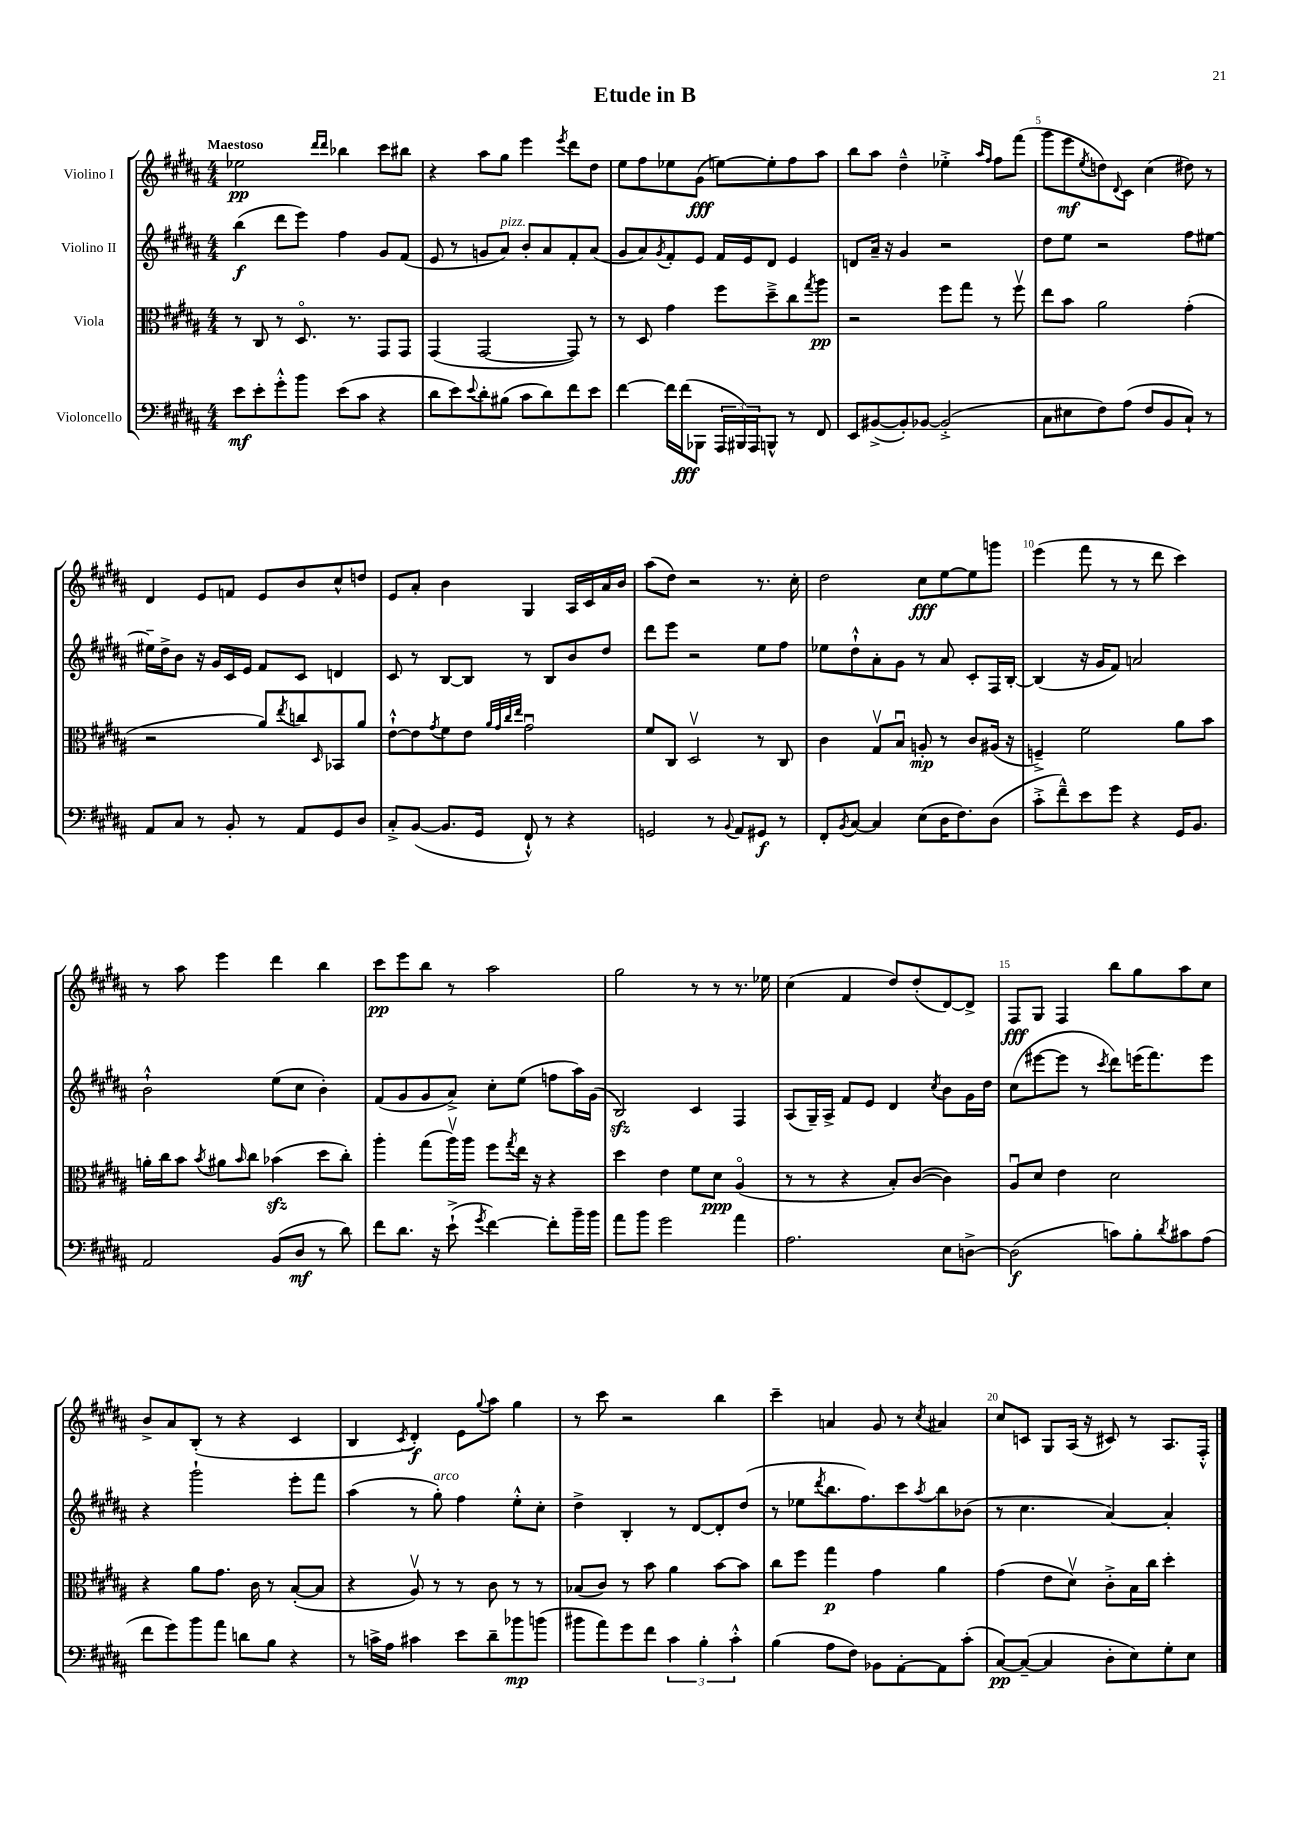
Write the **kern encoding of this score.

**kern	**dynam	**kern	**dynam	**kern	**dynam	**kern	**dynam
*part4	*part4	*part3	*part3	*part2	*part2	*part1	*part1
*staff4	*staff4	*staff3	*staff3	*staff2	*staff2	*staff1	*staff1
*I"Violoncello	*	*I"Viola	*	*I"Violino II	*	*I"Violino I	*
*clefF4	*	*clefC3	*	*clefG2	*	*clefG2	*
*k[f#c#g#d#a#]	*	*k[f#c#g#d#a#]	*	*k[f#c#g#d#a#]	*	*k[f#c#g#d#a#]	*
*M4/4	*	*M4/4	*	*M4/4	*	*M4/4	*
=1	=1	=1	=1	=1	=1	=1	=1
!	!	!	!	!	!	!LO:TX:a:B:t=Maestoso	!
8e\L	mf	8r	.	(4bb\	f	2ee-X\	pp
8e'\	.	8C#/	.	.	.	.	.
8g#'^^\	.	8r	.	8ddd#\L	.	.	.
8b\J	.	8.D#/	.	8eee\J)	.	.	.
.	.	.	.	.	.	16qqddd#/LL	.
.	.	.	.	.	.	16qqddd#/JJ	.
(8e\L	.	.	.	4ff#\	.	4bb-X\	.
.	.	8.r	.	.	.	.	.
8c#\J	.	.	.	.	.	.	.
4r	.	8GG#/L	.	8g#/L	.	8ccc#\L	.
.	.	8GG#/J	.	(8f#/J	.	8bb#X\J	.
=2	=2	=2	=2	=2	=2	=2	=2
8d#\L	.	(4GG#/	.	8e/	.	4r	.
8e\)	.	.	.	8r	.	.	.
8qqe/	.	.	.	.	.	.	.
8d#'\	.	[2GG#/	.	8gn/L	.	8aa#\L	.
!	!	!	!	!LO:TX:a:i:t=pizz.	!	!	!
(8B#X\J	.	.	.	8a#/J)	.	8gg#\J	.
8c#\L	.	.	.	8b'/L	.	4eee\	.
8d#\)	.	.	.	8a#/	.	.	.
.	.	.	.	.	.	8qeee/	.
8f#\	.	8GG#/])	.	8f#'/	.	8ddd#\L	.
8e\J	.	8r	.	(8a#/J	.	8dd#\J	.
=3	=3	=3	=3	=3	=3	=3	=3
[4f#\	.	8r	.	8g#/L	.	8ee\L	.
.	.	8D#/	.	8a#/)	.	8ff#\	.
.	.	.	.	8qg#/	.	.	.
16f#\LL]	.	4g#\	.	8f#'/	.	8ee-X\	.
(16f#\J	fff	.	.	.	.	.	.
8BBB-X\J	.	.	.	8e/J	.	(8g#\J	fff
24AAA#/LL	.	8ff#\L	.	16f#/LL	.	[8een\L)	.
24BBB#X/)	.	.	.	.	.	.	.
.	.	.	.	16e/J	.	.	.
24AAA#/J	.	.	.	.	.	.	.
8BBBn^^/J	.	8dd#~^\	.	8d#/J	.	8ee'\]	.
8r	.	8cc#\	.	4e/	.	8ff#\	.
.	.	8qgg#/	.	.	.	.	.
8FF#/	.	8aa#\J	pp	.	.	8aa#\J	.
=4	=4	=4	=4	=4	=4	=4	=4
8EE/L	.	2r	.	8dn/L	.	8bb\L	.
([8BB#X^/	.	.	.	16a#~/Jk	.	8aa#\J	.
.	.	.	.	16r	.	.	.
8BB#'/])	.	.	.	4g#/	.	4dd#~^^\	.
[8BB-X/J	.	.	.	.	.	.	.
(2BB-'^/]	.	8ff#\L	.	2r	.	4ee-X'^\	.
.	.	8gg#\J	.	.	.	.	.
.	.	.	.	.	.	16qqaa#/LL	.
.	.	.	.	.	.	16qqff#/JJ	.
.	.	8r	.	.	.	8ff#\L	.
.	.	8ff#v\	.	.	.	(8fff#\J	.
=5	=5	=5	=5	=5	=5	=5	=5
8C#\L	.	8ee\L	.	8dd#\L	.	8ggg#\L	.
8E#X\	.	8b\J	.	8ee\J	.	8eee\	mf
.	.	.	.	.	.	8qee/	.
8F#\)	.	2a#\	.	2r	.	8ddn\)	.
.	.	.	.	.	.	8qqd#/	.
(8A#\J	.	.	.	.	.	8c#\J	.
8F#/L	.	.	.	.	.	(4cc#\	.
8BB/	.	.	.	.	.	.	.
8C#`/J)	.	(4g#'\	.	8ff#\L	.	8dd#X\)	.
8r	.	.	.	[8ee#X\J	.	8r	.
!!LO:LB:g=z
=6	=6	=6	=6	=6	=6	=6	=6
8AA#/L	.	2r	.	16ee#X~\LL]	.	4d#/	.
.	.	.	.	16dd#^\J	.	.	.
8C#/J	.	.	.	8b\J	.	.	.
8r	.	.	.	16r	.	8e/L	.
.	.	.	.	16g#/LL	.	.	.
8BB'/	.	.	.	16c#/	.	8fn/J	.
.	.	.	.	16e/JJ	.	.	.
8r	.	8a#/L)	.	8f#/L	.	8e/L	.
.	.	8qee/	.	.	.	.	.
8AA#/L	.	8ccn/	.	8c#/J	.	8b/	.
.	.	16qqD#/	.	.	.	.	.
8GG#/	.	8BB-X/	.	4dn/	.	8cc#^^/	.
8D#/J	.	8a#/J	.	.	.	8ddn/J	.
=7	=7	=7	=7	=7	=7	=7	=7
8C#'^/L	.	[8e`^^\L	.	8c#/	.	8e/L	.
([8BB/J	.	8e\]	.	8r	.	8a#'/J	.
.	.	8qg#/	.	.	.	.	.
8.BB/L]	.	8f#\	.	[8B/L	.	4b\	.
.	.	8e\J	.	8B/J]	.	.	.
16GG#/Jk	.	.	.	.	.	.	.
.	.	32qqa#/LLL	.	.	.	.	.
.	.	32qqg#/	.	.	.	.	.
.	.	32qqcc#/	.	.	.	.	.
.	.	32qqee/JJJ	.	.	.	.	.
8FF#`^^/)	.	2g#u\	.	8r	.	4G#/	.
8r	.	.	.	8B/L	.	.	.
4r	.	.	.	8b/	.	16A#/LL	.
.	.	.	.	.	.	16c#/	.
.	.	.	.	8dd#/J	.	16a#/	.
.	.	.	.	.	.	16b/JJ	.
=8	=8	=8	=8	=8	=8	=8	=8
2GGn/	.	8f#/L	.	8ddd#\L	.	(8aa#\L	.
.	.	8C#/J	.	8eee\J	.	8dd#\J)	.
.	.	2D#v/	.	2r	.	2r	.
8r	.	.	.	.	.	.	.
8qqBB/	.	.	.	.	.	.	.
8AA#/L	.	.	.	.	.	.	.
8GG#X/J	f	8r	.	8ee\L	.	8.r	.
8r	.	8C#/	.	8ff#\J	.	.	.
.	.	.	.	.	.	16cc#'\	.
=9	=9	=9	=9	=9	=9	=9	=9
8FF#'/L	.	4c#\	.	8ee-X\L	.	2dd#\	.
8qBB/	.	.	.	.	.	.	.
[8C#/J	.	.	.	8dd#`^^\	.	.	.
4C#/]	.	8G#v/L	.	8a#'\	.	.	.
.	.	8Bu/J	.	8g#\J	.	.	.
(8E\L	.	8An'/	mp	8r	.	8cc#\L	fff
16D#\K	.	8r	.	8a#/	.	[8ee\	.
8.F#\)	.	.	.	.	.	.	.
.	.	8c#/L	.	8c#'/L	.	8ee\]	.
(8D#\J	.	(16A#X/Jk	.	16F#/L	.	8gggn\J	.
.	.	16r	.	[16B'/JJ	.	.	.
=10	=10	=10	=10	=10	=10	=10	=10
8c#'^\L	.	4Fn~^/)	.	(4B/]	.	(4eee\	.
8f#~^^\)	.	.	.	.	.	.	.
8e\	.	2f#\	.	16r	.	8fff#\	.
.	.	.	.	16g#/KL	.	.	.
8g#\J	.	.	.	8f#/J)	.	8r	.
4r	.	.	.	2an/	.	8r	.
.	.	.	.	.	.	8ddd#\	.
16GG#/KL	.	8a#\L	.	.	.	4ccc#\)	.
8.BB/J	.	.	.	.	.	.	.
.	.	8b\J	.	.	.	.	.
!!LO:LB:g=z
=11	=11	=11	=11	=11	=11	=11	=11
2AA#/	.	16an'\LL	.	2b`^^\	.	8r	.
.	.	16cc#\J	.	.	.	.	.
.	.	8b\J	.	.	.	8aa#\	.
.	.	8qb/	.	.	.	.	.
.	.	8a#X\L	.	.	.	4eee\	.
.	.	16qqb/	.	.	.	.	.
.	.	8cc#\J	.	.	.	.	.
(8BB/L	.	(4b-Xzz\	.	(8ee\L	.	4ddd#\	.
8D#/J	mf	.	.	8cc#\J	.	.	.
8r	.	8dd#\L	.	4b'\)	.	4bb\	.
8d#\)	.	8cc#'\J)	.	.	.	.	.
=12	=12	=12	=12	=12	=12	=12	=12
8f#\L	.	4aa#'\	.	(8f#/L	.	8ccc#\L	pp
8.d#\J	.	.	.	8g#/	.	8eee\	.
.	.	(8gg#\L	.	8g#/	.	8bb\J	.
16r	.	.	.	.	.	.	.
(8e`^\	.	16aa#v\L)	.	8a#^/J)	.	8r	.
.	.	16aa#\JJ	.	.	.	.	.
8qg#/	.	.	.	.	.	.	.
[4f#\)	.	8ff#\L	.	8cc#'\L	.	2aa#\	.
.	.	8qgg#/	.	.	.	.	.
.	.	16ee\Jk	.	(8ee\J	.	.	.
.	.	16r	.	.	.	.	.
8f#'\L]	.	4r	.	8ffn\L	.	.	.
16b~\L	.	.	.	16aa#\L)	.	.	.
16b\JJ	.	.	.	(16g#\JJ	.	.	.
=13	=13	=13	=13	=13	=13	=13	=13
8a#\L	.	4dd#\	.	2Bzz/)	.	2gg#\	.
8b\J	.	.	.	.	.	.	.
2g#\	.	4e\	.	.	.	.	.
.	.	8f#\L	.	4c#/	.	8r	.
.	.	8d#\J	ppp	.	.	8r	.
4a#\	.	(4A#/	.	4F#/	.	8.r	.
.	.	.	.	.	.	16ee-X\	.
=14	=14	=14	=14	=14	=14	=14	=14
2.A#\	.	8r	.	(8A#/L	.	(4cc#\	.
.	.	8r	.	16G#~/L)	.	.	.
.	.	.	.	16A#^/JJ	.	.	.
.	.	4r	.	8f#/L	.	4f#/	.
.	.	.	.	8e/J	.	.	.
.	.	8B'/L)	.	4d#/	.	8dd#/L)	.
.	.	([8c#/J	.	.	.	(8dd#'/	.
.	.	.	.	8qcc#/	.	.	.
8E\L	.	4c#\])	.	8b\L	.	[8d#/)	.
[8Dn^\J	.	.	.	16g#\L	.	8d#^/J]	.
.	.	.	.	16dd#\JJ	.	.	.
=15	=15	=15	=15	=15	=15	=15	=15
(2D\]	f	8A#u/L	.	(8cc#\L	.	8F#/L	fff
.	.	8d#/J	.	[8eee#X\	.	8G#/J	.
.	.	4e\	.	8eee#\J]	.	4F#/	.
.	.	.	.	8r	.	.	.
.	.	.	.	8qccc#/	.	.	.
8cn\L)	.	2d#\	.	8ddd#\L)	.	8bb\L	.
8B'\	.	.	.	(16eeen\K	.	8gg#\	.
.	.	.	.	8.fff#\)	.	.	.
8qd#/	.	.	.	.	.	.	.
8c#X\	.	.	.	.	.	8aa#\	.
(8A#\J	.	.	.	8eee\J	.	8cc#\J	.
!!LO:LB:g=z
=16	=16	=16	=16	=16	=16	=16	=16
8f#\L	.	4r	.	4r	.	8b^/L	.
8g#\)	.	.	.	.	.	8a#/	.
8b\	.	8a#\L	.	2ggg#`\	.	(8B'/J	.
8a#\J	.	8.g#\J	.	.	.	8r	.
8dn\L	.	.	.	.	.	4r	.
.	.	16c#\	.	.	.	.	.
8B\J	.	8r	.	.	.	.	.
4r	.	([8B'/L	.	8eee'\L	.	4c#/	.
.	.	8B/J]	.	8fff#\J	.	.	.
=17	=17	=17	=17	=17	=17	=17	=17
8r	.	4r	.	(4aa#\	.	4B/	.
16cn^\LL	.	.	.	.	.	.	.
16A#\JJ	.	.	.	.	.	.	.
.	.	.	.	.	.	8qc#/	.
4c#X\	.	8A#v/)	.	8r	.	4d#'/)	f
!	!	!	!	!LO:TX:a:i:t=arco	!	!	!
.	.	8r	.	8gg#'\)	.	.	.
8e\L	.	8r	.	4ff#\	.	8e\L	.
.	.	.	.	.	.	8qqgg#/	.
8d#~\	.	8c#\	.	.	.	8aa#\J	.
8b-X\	mp	8r	.	8ee'^^\L	.	4gg#\	.
(8bn\J	.	8r	.	8cc#'\J	.	.	.
=18	=18	=18	=18	=18	=18	=18	=18
8b#X\L	.	(8B-X/L	.	4dd#^\	.	8r	.
8a#\)	.	8c#/J)	.	.	.	8ccc#\	.
8g#\	.	8r	.	4B'/	.	2r	.
8f#\J	.	8b\	.	.	.	.	.
6c#\	.	4a#\	.	8r	.	.	.
.	.	.	.	[8d#/L	.	.	.
6B'\	.	.	.	.	.	.	.
.	.	[8b\L	.	8d#'/]	.	4bb\	.
6c#'^^\	.	.	.	.	.	.	.
.	.	8b\J]	.	(8dd#/J	.	.	.
=19	=19	=19	=19	=19	=19	=19	=19
(4B\	.	8cc#\L	.	8r	.	4ccc#~\	.
.	.	8ff#\J	.	8ee-X\L	.	.	.
.	.	.	.	8qddd#/	.	.	.
8A#\L	.	4gg#\	p	8.bb\	.	4an/	.
8F#\J)	.	.	.	.	.	.	.
.	.	.	.	8.ff#\)	.	.	.
8BB-X\L	.	4g#\	.	.	.	8g#/	.
[8AA#'\	.	.	.	8ccc#\	.	8r	.
.	.	.	.	8qaa#/	.	8qcc#/	.
8AA#\]	.	4a#\	.	8bb\	.	4a#X/	.
(8c#'\J	.	.	.	(8b-X\J	.	.	.
=20	=20	=20	=20	=20	=20	=20	=20
[8C#/L)	pp	(4g#\	.	8r	.	8cc#/L	.
(8C#~/J_	.	.	.	4.cc#\	.	8cn/J	.
4C#/]	.	8e\L	.	.	.	8G#/L	.
.	.	8d#v\J)	.	.	.	(16A#/Jk	.
.	.	.	.	.	.	16r	.
8D#'\L	.	8c#'^\L	.	[4a#/)	.	8c#X/)	.
8E\)	.	16B\L	.	.	.	8r	.
.	.	16cc#\JJ	.	.	.	.	.
8G#'\	.	4dd#'\	.	4a#'/]	.	8.A#/L	.
8E\J	.	.	.	.	.	.	.
.	.	.	.	.	.	16F#'^^/Jk	.
==	==	==	==	==	==	==	==
*-	*-	*-	*-	*-	*-	*-	*-
